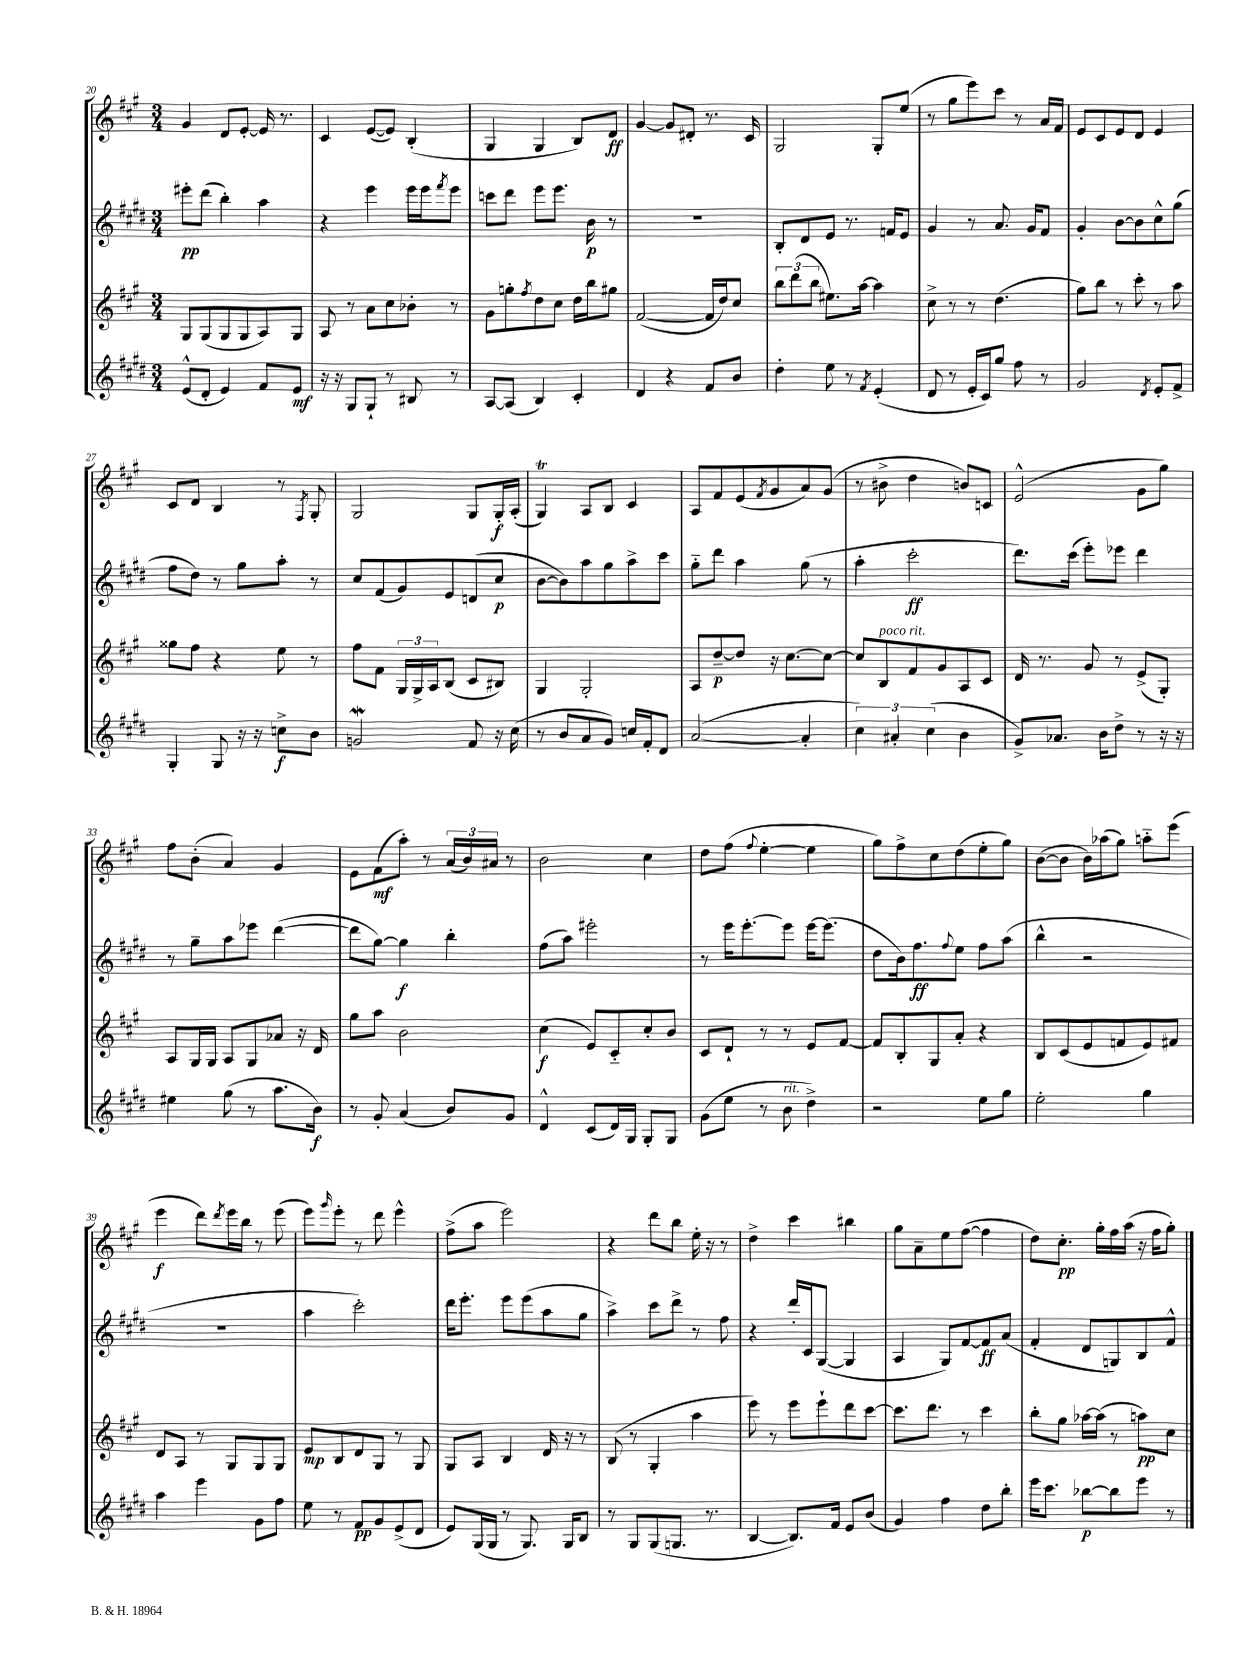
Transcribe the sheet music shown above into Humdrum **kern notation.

**kern	**kern	**kern	**kern
*staff4	*staff3	*staff2	*staff1
*clefG2	*clefG2	*clefG2	*clefG2
*k[f#c#g#d#]	*k[f#c#g#]	*k[f#c#g#d#]	*k[f#c#g#]
*M3/4	*M3/4	*M3/4	*M3/4
(8e^^	8G#	8eee#'	4g#
8d#'	(8G#	(8ddd#	.
4e)	8G#	4bb')	8d
.	8G#	.	[8e'
8f#	8A)	4aa	16e]
.	.	.	8.r
8e	8G#	.	.
=	=	=	=
16r	8A	4r	4c#
16r	.	.	.
8G#	8r	.	.
8G#`	8a	4eee	([8e
8r	8cc#	.	8e])
8B#	8b-'	16eee	(4B'
.	.	16eee	.
.	.	8qfff#	.
8r	8r	8eee	.
=	=	=	=
[8A	8g#	8ccc	4G#
(8A]	8gg'	8ddd#	.
.	8qff#	.	.
4B)	8dd	8eee	4G#
.	8cc#	8.eee	.
4c#'	16dd	.	8B)
.	16bb	16b	.
.	8gg#	8r	8d
=	=	=	=
4d#	([2f#	2.r	[4g#
4r	.	.	8g#]
.	.	.	8d#'
8f#	16f#]	.	8.r
.	16dd)	.	.
8b	8cc#	.	.
.	.	.	16c#
=	=	=	=
4dd#'	12bb	8B'	2G#
.	(12ddd	.	.
.	.	8d#	.
.	12bb	.	.
8ee	8.ee#)	8e	.
8r	.	8.r	.
.	[16aa	.	.
8qf#	.	.	.
(4e'	4aa]	.	8G#'
.	.	16f	.
.	.	8e	(8ee
=	=	=	=
8d#	8cc#^	4g#	8r
8r	8r	.	8gg#
16e'	8r	8r	8eee)
16c#)	.	.	.
8gg#	(4.dd	8.a	8ccc#
8ff#	.	.	8r
.	.	16g#	.
8r	.	8f#	16a
.	.	.	16f#
=	=	=	=
2g#	8gg#)	4g#'	8e
.	8bb	.	8c#
.	8r	[8b	8e
.	8ccc#'	8b]	8d
8qd#	.	.	.
8e'	8r	8cc#^^	4e
8f#^	8aa	(8gg#	.
=	=	=	=
4G#'	8gg##	8ff#	8c#
.	8ff#	8dd#)	8d
8G#	4r	8r	4B
16r	.	8gg#	.
16r	.	.	.
8cc^	8ee	8aa'	8r
.	.	.	8qF#
8b	8r	8r	8G#'
=	=	=	=
2g	8ff#	8cc#	2G#
.	8f#	(8f#	.
.	24G#	8g#)	.
.	24G#^	.	.
.	24A	.	.
.	(8B	8e	.
8f#	8c#	(8d	8G#
16r	8B#)	8cc#	16G#'
(16cc#	.	.	(16A'
=	=	=	=
8r	4G#	[8b	4G#)
8b	.	8b])	.
8a	2G#'	8aa	8A
8g#)	.	8gg#	8B
16cc	.	8aa^	4c#
16f#'	.	.	.
8d#	.	8ccc#	.
=	=	=	=
([2a	8A	8gg#'~	8A
.	[8dd~	8ddd#	8f#
.	8dd]	4aa	(8e
.	.	.	8qf#
.	16r	.	8g#
.	[8.cc#	.	.
4a']	.	(8gg#	8a)
.	8cc#_	8r	(8g#
=	=	=	=
6cc#)	8cc#]	4aa'	8r
.	8B	.	8b#^
6a#'	.	.	.
.	8f#	2ccc#'	4dd
(6cc#	.	.	.
.	8g#	.	.
4b	8A	.	8b)
.	8c#	.	8c
=	=	=	=
8g#^)	16d	8.ddd#)	(2e^^
.	8.r	.	.
8.a-	.	.	.
.	.	(16ccc#	.
.	8g#	8eee')	.
16b	.	.	.
8dd#^	8r	8eee-	.
8r	(8e^	4ddd#	8g#
16r	8G#')	.	8gg#)
16r	.	.	.
=	=	=	=
4ee#	8A	8r	8ff#
.	16G#	8gg#~	(8b'
.	16G#	.	.
(8gg#	8A	8aa	4a)
8r	8G#	8eee-	.
8.aa	8a-	([4ddd#	4g#
.	16r	.	.
16b)	16d	.	.
=	=	=	=
8r	8gg#	8ddd#]	8e
8g#'	8aa	[8gg#)	(8f#
(4a	2b	4gg#]	8aa')
.	.	.	8r
8b)	.	4bb'	(24a
.	.	.	24b)
.	.	.	24a#
8g#	.	.	8r
=	=	=	=
4d#^^	(4cc#	(8ff#	2b
.	.	8aa)	.
(8c#	8e)	2eee#'	.
16d#)	8c#'~	.	.
16G#	.	.	.
8G#'	8cc#'	.	4cc#
8G#	8b	.	.
=	=	=	=
(8g#	8c#	8r	8dd
8ee	8d`	16eee	(8ff#
.	.	[8.eee'	.
.	.	.	8qqff#
8r	8r	.	[4ee'
8b	8r	8eee]	.
4dd#^)	8e	[16eee	4ee]
.	.	(8.eee]	.
.	[8f#	.	.
=	=	=	=
2r	8f#]	8dd#	8gg#)
.	8B'	16b)	8ff#^
.	.	8.ff#	.
.	8G#	.	8cc#
.	.	8qqff#	.
.	8a'	8ee	(8dd
8ee	4r	8ff#	8ee'
8gg#	.	(8aa	8gg#)
=	=	=	=
2ee'	8B	4bb^^	([8b
.	(8c#	.	8b]
.	8e	2r	16b)
.	.	.	(16aa-
.	8f	.	8gg#)
4gg#	8e)	.	8aa'~
.	8f#	.	(8eee
=	=	=	=
4aa	8d	2.r	4eee
.	8A	.	.
4eee	8r	.	8ddd)
.	.	.	8qddd
.	8G#	.	16eee
.	.	.	16bb
8g#	8G#	.	8r
8ff#	8G#	.	(8eee
=	=	=	=
8ee	8e	4aa	8eee)
.	.	.	16qqggg#
8r	8B	.	8eee'
8f#	8d	2ccc#')	8r
8g#	8G#	.	8ddd
(8e^	8r	.	4eee^^
8d#	8G#	.	.
=	=	=	=
8e)	8G#	16ddd#	(8ff#^
.	.	8.eee'	.
(16G#	8A	.	8aa
16G#	.	.	.
8r	4B	8eee	2eee)
8.G#)	.	(8eee	.
.	16d	8aa	.
16G#	16r	.	.
8B	8r	8gg#	.
=	=	=	=
8r	(8B	4aa^)	4r
8G#	8r	.	.
(8G#	4G#'	8ccc#	8ddd
8.G	.	8ddd#^	8bb
.	4aa	8r	16ee'
8.r	.	.	16r
.	.	8ff#	8r
=	=	=	=
[4B	8eee)	4r	4dd^
.	8r	.	.
8.B])	8eee	16ddd#'	4ccc#
.	.	16c#	.
.	8eee`	([8G#	.
16f#	.	.	.
8e	8ddd	4G#]	4bb#
(8b	[8ccc#	.	.
=	=	=	=
4g#)	8.ccc#]	4A	8gg#
.	.	.	8a~
.	8.ddd	.	.
4ff#	.	8G#)	8ee
.	8r	[8f#	([8ff#
8dd#	4ccc#	8f#]	4ff#]
8bb'	.	(8a	.
=	=	=	=
16eee	8bb'	4f#'	8dd)
8.ccc#	.	.	.
.	8gg#	.	8.cc#'
[8bb-	[16aa-	8d#	.
.	(16aa-]	.	16gg#'
8bb-]	8r	8G)	16ff#
.	.	.	(16aa
8eee	8aa)	8B	16r
.	.	.	16ff#
8r	8cc#	8f#^^	8gg#')
==	==	==	==
*-	*-	*-	*-
